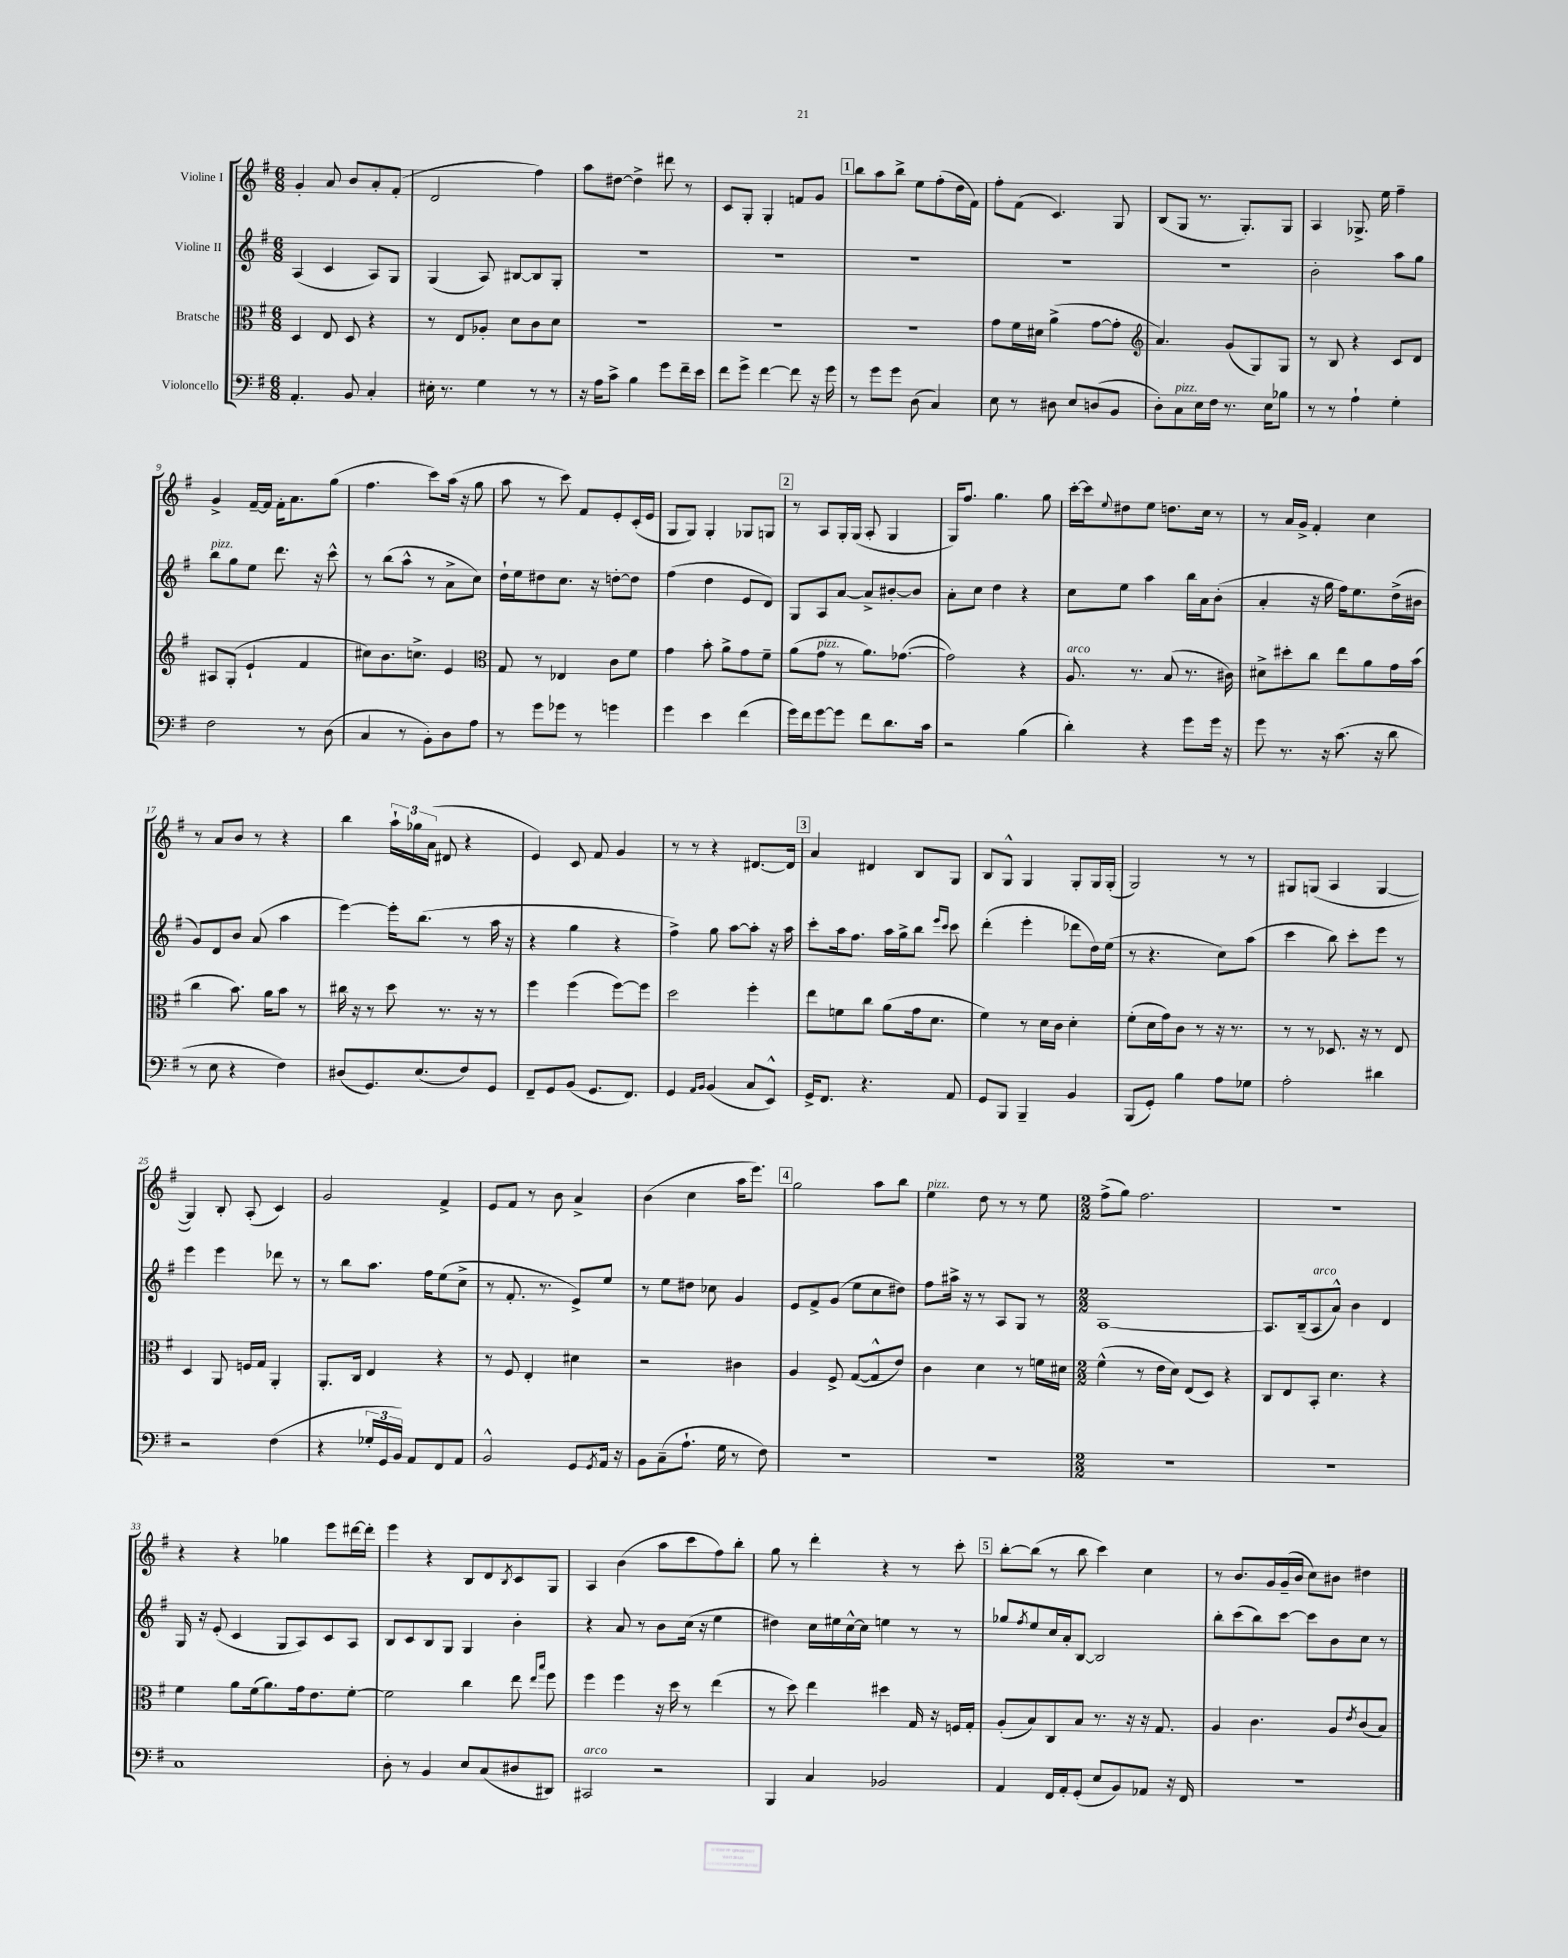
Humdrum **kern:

**kern	**kern	**kern	**kern
*part4	*part3	*part2	*part1
*staff4	*staff3	*staff2	*staff1
*I"Violoncello	*I"Bratsche	*I"Violine II	*I"Violine I
*clefF4	*clefC3	*clefG2	*clefG2
*k[f#]	*k[f#]	*k[f#]	*k[f#]
*M6/8	*M6/8	*M6/8	*M6/8
=1	=1	=1	=1
4.AA'/	4D/	(4A/	4g'/
.	8E/	4c/	8a/
8BB/	8D/	.	8b/L
4C'/	4r	8A/L)	8a'/
.	.	8G/J	(8f#'/J
=2	=2	=2	=2
16E#X'\	8r	(4G/	2d/
8.r	.	.	.
.	8E/L	.	.
4G\	8A-X'/J	8A/)	.
.	8d\L	[8B#X/L	.
8r	8c\	8B#/]	4ff#\)
8r	8d\J	8G'/J	.
=3	=3	=3	=3
16r	2.r	2.r	8aa\L
16A\KL	.	.	.
8c^\J	.	.	[8dd#X\J
4B\	.	.	4dd#^\]
8g\L	.	.	8ddd#X\
16f#~\L	.	.	8r
16e\JJ	.	.	.
=4	=4	=4	=4
8f#\L	2.r	2.r	8c/L
8g^\J	.	.	8G'/J
[4f#\	.	.	4G'/
8f#\]	.	.	8fn/L
16r	.	.	8g/J
16g\	.	.	.
!!LO:REH:place=s1:t=1
=5	=5	=5	=5
8r	2.r	2.r	8bb\L
8g\L	.	.	8aa\
8g\J	.	.	8bb^\J
(8D\	.	.	8ee\L
4C/)	.	.	(8ff#'\
.	.	.	16dd\L
.	.	.	16f#\JJ)
=6	=6	=6	=6
8E\	8g\L	2.r	8ff#'\L
8r	16f#\L	.	(8f#\J
.	16d#X\JJ	.	.
8D#X\	(4a^\	.	4.c/)
8E/L	.	.	.
(8Dn/	[8g\L	.	.
8BB/J	8g'\J]	.	8G/
=7	=7	=7	=7
*	*clefG2	*	*
8D'\L)	4.a/)	2.r	(8B/L
!LO:TX:a:i:t=pizz.	!	!	!
8C\	.	.	8G/J
16E\L	.	.	8.r
16F#\JJ	.	.	.
8.r	(8g/L	.	.
.	.	.	8.G'/L)
.	8G/)	.	.
16E\KL	.	.	.
8B-X\J	8G/J	.	8G/J
=8	=8	=8	=8
8r	8r	2b'\	4A/
8r	8B/	.	.
4A`\	4r	.	8.G-X^/
.	.	.	16ee\
4G'\	8c/L	8aa\L	4ff#~\
.	8d/J	8gg\J	.
!!LO:LB:g=z
=9	=9	=9	=9
!	!	!LO:TX:a:i:t=pizz.	!
2F#\	8A#X/L	8bb\L	4g^/
.	(8G'/J	8gg\	.
.	4e`/	8ee\J	[16f#~/LL
.	.	.	16f#/JJ]
.	.	8.ddd\	16f#'\KL
.	.	.	8.a\
8r	4f#/	.	.
.	.	16r	.
(8D\	.	8ccc^^\	(8gg\J
=10	=10	=10	=10
4C/	8cc#X\L)	8r	4.ff#\
.	8.b\	(8bb\L	.
8r	.	8aa^^\J	.
.	8.ccn^\J	.	.
8BB'\L)	.	8r	8ccc\L)
8D\	4e/	8a^\L	(16aa\Jk
.	.	.	16r
8A\J	.	8cc\J)	8gg\
=11	=11	=11	=11
*	*clefC3	*	*
8r	8G/	16dd`\LL	8aa\
.	.	16ee\J	.
8g\L	8r	8dd#X\	8r
8g-X\J	4E-X/	8.cc\J	8ccc\)
8r	.	.	8f#/L
.	.	16r	.
4gn\	8c\L	[8ddn'\L	8e'/
.	8f#\J	8dd\J]	(16c'/L
.	.	.	16e/JJ
=12	=12	=12	=12
4g\	4g\	(4ff#\	8G/L
.	.	.	8G/J)
4e\	8b'\	4dd\	4G'/
.	8a^\L	.	.
(4f#\	8g\	8e/L	8G-X/L
.	8f#~\J	8d/J)	8Gn/J
!!LO:REH:place=s1:t=2
=13	=13	=13	=13
16g\LL)	(8a\L	8G/L	8r
16f#\J	.	.	.
!	!LO:TX:a:i:t=pizz.	!	!
[8g\	8g\J	8A/	8A/L
8g\J]	8r	[8a/J	16G'/L
.	.	.	(16G/JJ
8f#\L	8.a\L)	8a^/L]	8A'/
8.d\	.	[8b#X'/	4G/
.	([8.g-X\J	.	.
.	.	8b#/J]	.
16c\Jk	.	.	.
=14	=14	=14	=14
2r	2g-\])	8a'\L	16G/KL)
.	.	.	8.ff#/J
.	.	8cc\J	.
.	.	4dd\	4.gg\
(4B\	4r	4r	.
.	.	.	8gg\
=15	=15	=15	=15
!	!LO:TX:a:i:t=arco	!	!
4d'\)	8.A/	8cc\L	[16ccc'\LL
.	.	.	16ccc\J]
.	.	.	8qqee/
.	.	8ee\J	8dd#X\
.	8.r	.	.
4r	.	4aa\	8ee\J
.	(8B/	.	8.ddn\L
8g\L	8.r	16bb\LL	.
.	.	16a\J	16cc\Jk
16g\Jk	.	(8b'\J	8r
16r	16c#X\)	.	.
=16	=16	=16	=16
8g\	8d#X^\L	4a'/	8r
8.r	8dd#X'\	.	16a/LL
.	.	.	16g^/JJ
.	8cc\J	16r	4f#'/
16r	.	16gg\	.
(8.c\	8ee\L	16ff#\KL)	.
.	.	8.ee\	.
.	8a\	.	4cc\
16r	.	.	.
8d\	16g\L	(16dd^\L	.
.	(16b\JJ	16b#X\JJ	.
!!LO:LB:g=z
=17	=17	=17	=17
8r	4cc\	8g/L)	8r
8E\	.	8d/	8a/L
4r	8.b\)	8b/J	8b/J
.	.	(8a/	8r
.	16a\KL	.	.
4F#\)	8b\J	4aa\	4r
.	8r	.	.
=18	=18	=18	=18
(8D#X/L	16cc#X\	[4eee\)	4bb\
.	16r	.	.
8.GG/)	8r	.	.
.	8dd\	16eee'\KL]	24aa`\LL
.	.	.	24gg-X\
(8.E/	.	(8.bb\J	.
.	.	.	(24a\JJ
.	8.r	.	8d#X/
8F#/)	.	8r	4r
.	16r	.	.
8GG/J	8r	16aa\	.
.	.	16r	.
=19	=19	=19	=19
8FF#~/L	4ff#\	4r	4e/)
8GG/	.	.	.
(8BB/J	(4ff#\	4gg\	8c/
8.GG/L	.	.	8f#/
.	[8ff#\L)	4r	4g/
8.FF#/J)	.	.	.
.	8ff#\J]	.	.
=20	=20	=20	=20
4GG/	2dd\	4ff#^\)	8r
.	.	.	8r
16qqAA/LL	.	.	.
16qqBB/JJ	.	.	.
(4BB/	.	8gg\	4r
.	.	[8aa\L	.
8C/L	4ff#'\	8aa'\J]	[8.d#X/L
8EE^^/J)	.	16r	.
.	.	16aa\	16d#/Jk]
!!LO:REH:place=s1:t=3
=21	=21	=21	=21
16GG^/KL	8ee\L	8ccc'\L	4a/
8.FF#/J	.	.	.
.	8fn\	16aa\k	.
.	.	8.ff#\J	.
4.r	8cc\J	.	4d#X/
.	(8a\L	16aa\LL	.
.	.	16gg^\J	.
.	16g\k	8bb\J	8B/L
.	8.d\J	.	.
.	.	16qqeee/LL	.
.	.	16qqccc/JJ	.
8AA/	.	8ccc\	8G/J
=22	=22	=22	=22
8GG/L	4f#\)	(4ddd'\	8B/L
8BBB/J	.	.	8G^^/J
4BBB~/	8r	4eee'\	4G/
.	16d\LL	.	.
.	16c\JJ	.	.
4BB/	4d'\	8ddd-X\L	8G'/L
.	.	16dd\L)	16G/L
.	.	(16ee\JJ	(16G'/JJ
=23	=23	=23	=23
(8BBB/L	(8f#'\L	8r	2G/)
8GG'/J)	16d\L	4.r	.
.	16g\J)	.	.
4B\	8c\J	.	.
.	8r	.	.
8A\L	16r	8cc\L)	8r
.	8.r	.	.
8G-X\J	.	(8aa\J	8r
=24	=24	=24	=24
2A'\	8r	4ccc\	8G#X/L
.	8r	.	(8Gn/J
.	8.D-X/	8bb\)	4A/
.	.	8ccc'\L	.
.	16r	.	.
4d#X\	8r	8eee\J	[4G/
.	8E/	8r	.
!!LO:LB:g=z
=25	=25	=25	=25
2r	4D/	4eee\	4G/])
.	8AA/	4eee\	8B'/
.	16Fn/LL	.	(8A'/
.	16G/JJ	.	.
(4F#\	4AA'/	8ddd-X\	4c/)
.	.	8r	.
=26	=26	=26	=26
4r	8.AA'/L	8r	2g/
.	.	8bb\L	.
.	16C/Jk	.	.
24G-X'/LL	4E/	8.aa\J	.
24GG/	.	.	.
24BB/JJ)	.	.	.
8AA/L	.	.	.
.	.	16ff#\KL	.
8FF#/	4r	(8ee\	4f#^/
8AA/J	.	8cc^\J	.
=27	=27	=27	=27
2BB^^/	8r	8r	8e/L
.	8F#/	8.f#'/	8f#/J
.	4E'/	.	8r
.	.	8.r	.
.	.	.	8b\
8GG/L	4d#X\	8e^/L)	4a^/
8qGG/	.	.	.
16AA/Jk	.	8ee/J	.
16r	.	.	.
=28	=28	=28	=28
8BB\L	2r	8r	(4b\
(8C~\	.	8ee\L	.
8.A`\J	.	8dd#X\J	4cc\
.	.	8cc-X\	.
16G\	.	.	.
8r	4c#X\	4g/	16aa\KL
.	.	.	8.eee\J)
8F#\)	.	.	.
!!LO:REH:place=s1:t=4
=29	=29	=29	=29
2.r	4A/	8e/L	2gg\
.	.	8f#^/	.
.	8F#^/	(8g/J	.
.	([8G/L	8ee\L	.
.	8G^^/]	8cc\	8aa\L
.	8e/J)	8dd#X\J)	8bb\J
=30	=30	=30	=30
!	!	!	!LO:TX:a:i:t=pizz.
2.r	4c\	8ff#\L	4ee\
.	.	16aa#X^\Jk	.
.	.	16r	.
.	4d\	8r	8dd\
.	.	8A/L	8r
.	8r	8G/J	8r
.	16fn\LL	8r	8ee\
.	16d#X\JJ	.	.
=31	=31	=31	=31
*M2/2	*M2/2	*M2/2	*M2/2
1r	(4f#^^\	[1A	(8ff#^\L
.	.	.	8gg\J)
.	8r	.	2.ff#\
.	16e\LL	.	.
.	16d\JJ)	.	.
.	(8E/L	.	.
.	8D/J)	.	.
.	4r	.	.
=32	=32	=32	=32
1r	8C/L	8.A/L]	1r
.	8E/	.	.
.	.	(16B~/k	.
!	!	!LO:TX:a:i:t=arco	!
.	8BB'/J	8A/	.
.	4.d\	8a^^/J)	.
.	.	4b\	.
.	4r	4d/	.
!!LO:LB:g=z
=33	=33	=33	=33
1C	4f#\	16G/	4r
.	.	16r	.
.	.	(8e'/	.
.	8a\L	4c/	4r
.	(16f#\k	.	.
.	8.a\)	.	.
.	.	8G/L	4gg-X\
.	16g\k	8A/)	.
.	8.e\	.	.
.	.	8c/	8eee\L
.	[8f#'\J	8A/J	[16ddd#X\L
.	.	.	16ddd#'\JJ]
=34	=34	=34	=34
8D'\	2f#\]	8B/L	4eee\
8r	.	8c/	.
4BB/	.	8B/	4r
.	.	8G/J	.
8E/L	4cc\	4G/	8B/L
(8C/	.	.	8d/
.	.	.	8qB/
8D#X/	8ee\	4b'\	8c/
.	16qqee/LL	.	.
.	16qqbb/JJ	.	.
8DD#X/J)	8ff#\	.	8G/J
=35	=35	=35	=35
!LO:TX:a:i:t=arco	!	!	!
2CC#X/	4ff#\	4r	4A/
.	4ff#\	8a/	(4b\
.	.	8r	.
2r	16r	8b\L	8aa\L
.	16dd\	.	.
.	8r	(16cc\Jk	8ccc\
.	.	16r	.
.	(4ee\	4ee\	8ff#\)
.	.	.	8bb'\J
=36	=36	=36	=36
4BBB/	8r	4dd#X\)	8gg\
.	8dd\)	.	8r
4C/	4ee\	16cc\LL	4ddd'\
.	.	16ee#X\	.
.	.	[16cc^^\	.
.	.	16cc\JJ]	.
2BB-X/	4dd#X\	4een\	4r
.	16G/	8r	8r
.	16r	.	.
.	16Fn/LL	8r	8ccc'\
.	16G'/JJ	.	.
!!LO:REH:place=s1:t=5
=37	=37	=37	=37
4AA/	(8A'/L	8gg-X/L	[8bb'\L
.	.	8qff#/	.
.	8B/)	8ee/	(8bb\J]
16FF#/LL	8C/	16cc/L	8r
16AA'/J	.	16a'/J	.
(8GG'/J	8B/J	[8B/J	8bb\
8E/L	8.r	2B/]	4ccc\)
8BB/)	.	.	.
.	16r	.	.
8AA-X/J	16r	.	4cc\
.	8.G/	.	.
16r	.	.	.
16FF#/	.	.	.
=38	=38	=38	=38
1r	4A/	8bb'\L	8r
.	.	(8ccc\	8.b/L
.	4.c\	8bb\)	.
.	.	.	16g/L
.	.	[8ccc\J	(16g~/
.	.	.	16b/JJ
.	.	8ccc\L]	8cc\L)
.	8A/L	8b\	8b#X\J
.	8qe/	.	.
.	(8c/	8cc\J	4dd#X\
.	8B/J)	8r	.
==	==	==	==
*-	*-	*-	*-
